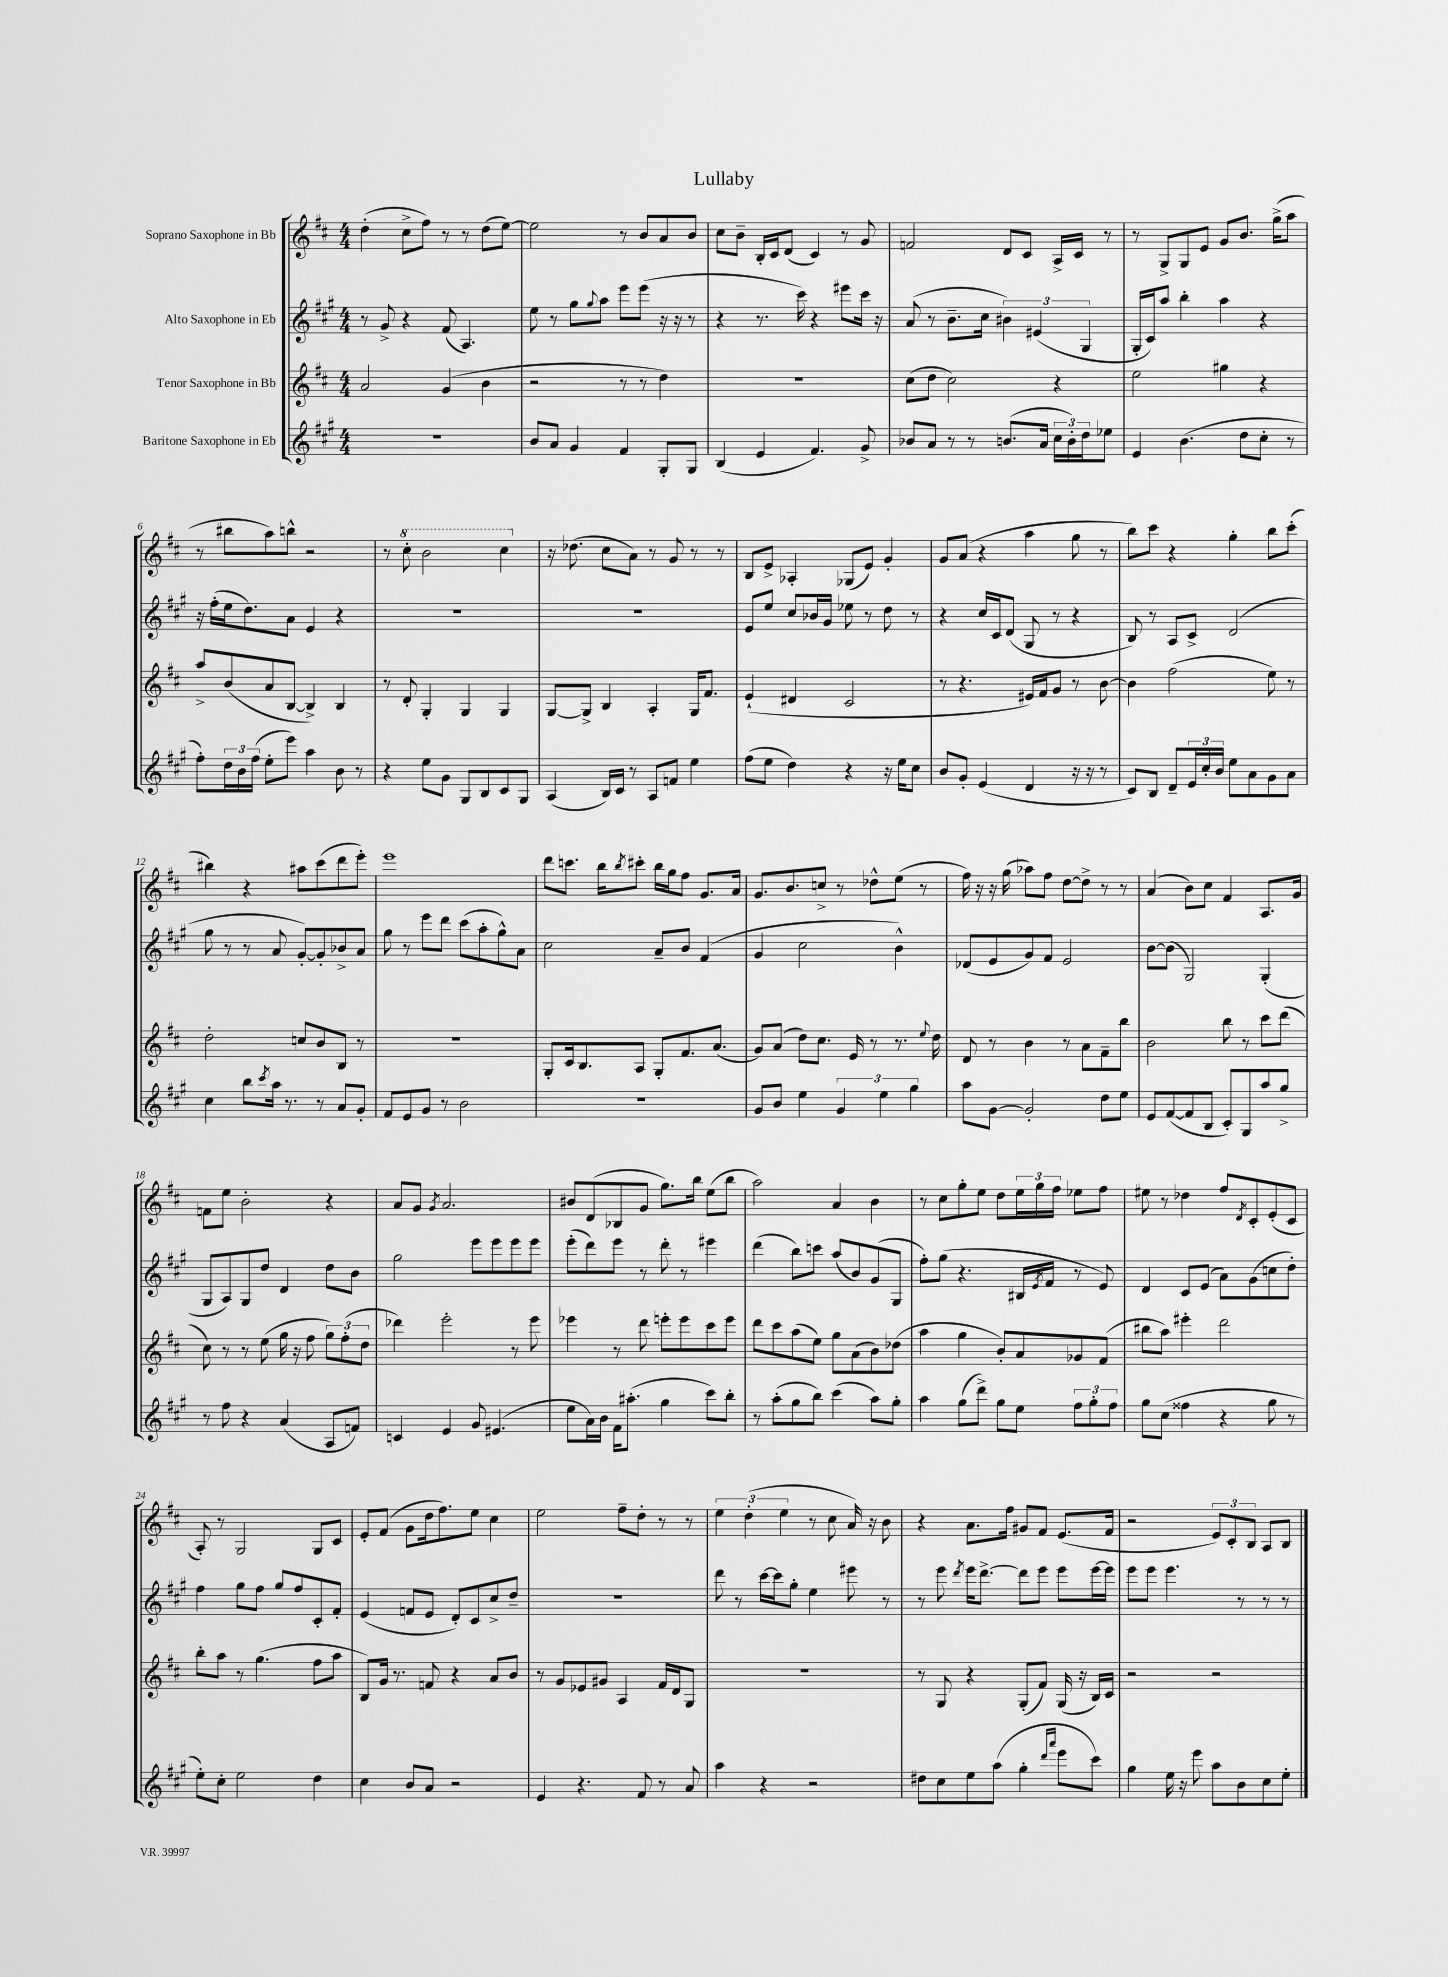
\header { title = "Lullaby" }
<<
\new StaffGroup <<
\new Staff = "s0" \with { instrumentName = "Soprano Saxophone in Bb" } {
    \clef treble \key d \major \numericTimeSignature \time 4/4
    d''4-.( cis''8-> fis''8) r8 r8 d''8( e''8~) |
    e''2 r8 b'8 a'8 b'8 |
    cis''8 b'8-- b16-. cis'16 d'8( cis'4) r8 g'8 |
    f'2 d'8 cis'8 a16-> cis'16 r8 |
    r8 g8-> g8 e'8 g'8 b'8. g''16->( a''8 |
    r8 bis''8 a''8) b''8-^ r2 |
    r8 \ottava #1 cis'''8-. b''2 cis'''4 \ottava #0 |
    r16 des''8.( cis''8 a'8) r8 g'8 r8 r8 |
    b8 e'8-> aes4-. ges8( e'8) g'4-. |
    g'8 a'8( r4 a''4 g''8 r8 |
    b''8) cis'''8 r4 g''4-. b''8 cis'''8-.( |
    bis''4) r4 ais''8 cis'''8( d'''8 e'''8-.) |
    e'''1 |
    d'''8 c'''8. b''16 \acciaccatura { b''8 } cis'''8-. b''16 g''16 fis''8 g'8. a'16 |
    g'8. b'8. c''8-> r8 des''8-^ e''8( r8 |
    fis''16) r16 r16 g''16( aes''8) fis''8 d''8~ d''8-> r8 r8 |
    a'4( b'8) cis''8 fis'4 a8. g'16 |
    f'8 e''8 b'2-. r4 |
    a'8 g'8 \acciaccatura { g'8 } a'2. |
    bis'8 d'8( bes8 g'8 g''8.) b''16 e''8( b''8 |
    a''2) a'4 b'4 |
    r8 cis''8 g''8-. e''8 d''8 \tuplet 3/2 { e''16 g''16 fis''16 } ees''8 fis''8 |
    eis''8 r8 des''4 fis''8 \acciaccatura { d'8 } cis'8-. e'8-.( cis'8 |
    a8-.) r8 g2 g8 cis'8 |
    e'8-. fis'8( g'8 d''16 fis''8.) e''8 cis''4 |
    e''2 fis''8-- d''8-. r8 r8 |
    \tuplet 3/2 { e''4 d''4-.( e''4 } r8 cis''8 a'16) r16 b'8 |
    r4 a'8. fis''16 gis'8 fis'8 e'8.( fis'16 |
    r2 \tuplet 3/2 { e'8) cis'8-. b8 } a8 b8 \bar "|." |
}
\new Staff = "s1" \with { instrumentName = "Alto Saxophone in Eb" } {
    \clef treble \key a \major \numericTimeSignature \time 4/4
    r8 gis'8-> r4 fis'8( a4.) |
    e''8 r8 gis''8 \appoggiatura { gis''8 } a''8 e'''8 e'''8( r16 r16 r8 |
    r4 r8. cis'''16) r4 eis'''8 cis'''16 r16 |
    a'8( r8 b'8.-- cis''16 \tuplet 3/2 { bis'4) eis'4( gis4 } |
    gis16-. cis'16) a''8 b''4-. a''4 r4 |
    r16 fis''16-.( e''16 d''8.) a'8 e'4 r4 |
    R1 |
    R1 |
    e'8 e''8 cis''8 bes'16 gis'16 ees''8 r8 d''8 r8 |
    r4 cis''16 cis'16 d'8( gis8 r8 r4 |
    b8) r8 a8 cis'8-> d'2( |
    gis''8 r8 r8 a'8 gis'8~-.) gis'8-. bes'8-> a'8 |
    gis''8 r8 e'''8 d'''8 cis'''8( a''8-. gis''8-^) a'8 |
    cis''2 a'8-- b'8 fis'4( |
    gis'4 cis''2 b'4-^) |
    des'8( e'8 gis'8) fis'8 e'2 |
    b'8~ b'8( gis2) gis4-.( |
    gis8 a8) gis8 d''8 d'4 d''8 b'8 |
    gis''2 e'''8 e'''8 e'''8 e'''8 |
    e'''8-.( d'''8) e'''8 r8 d'''8-. r8 eis'''4 |
    d'''4( b''8) c'''8 a''8( b'8) gis'8( gis8 |
    fis''8-.) gis''8( r4. bis16 \acciaccatura { e'8 } fis'16 r8 e'8) |
    d'4 cis'8 e'8( a'8) gis'8( c''8 d''8-.) |
    fis''4 gis''8 fis''8 gis''8 fis''8 cis'8-. fis'8-. |
    e'4( f'8 e'8 d'8-.) cis'8 cis''8-> d''8-- |
    R1 |
    d'''8 r8 cis'''16~ cis'''16 gis''8-. e''4 eis'''8 r8 |
    r8 e'''8 \acciaccatura { d'''8 } e'''16 d'''8.~-> d'''8 e'''8 e'''8 e'''16~ e'''16 |
    e'''8 e'''8 e'''4. r8 r8 r8 \bar "|." |
}
\new Staff = "s2" \with { instrumentName = "Tenor Saxophone in Bb" } {
    \clef treble \key d \major \numericTimeSignature \time 4/4
    a'2 g'4( b'4 |
    r2 r8 r8 d''4) |
    r1 |
    cis''8( d''8 cis''2) r4 |
    e''2 gis''4 r4 |
    a''8-> b'8( a'8 b8~ b4->) b4 |
    r8 d'8-. g4-. g4 g4 |
    g8~ g8-> b4 a4-. g16 fis'8. |
    e'4-!( dis'4 cis'2 |
    r8 r4. eis'16) fis'16 g'8 r8 b'8~ |
    b'4 fis''2( e''8) r8 |
    d''2-. c''8 b'8 b8 r8 |
    R1 |
    g8-. cis'16 b8. a8 g8-. fis'8. a'8.( |
    g'8) a'8( d''8) cis''8. e'16 r8 r8. \appoggiatura { e''8 } d''16 |
    d'8 r8 b'4 r8 a'8 fis'8-- b''8 |
    b'2 b''8 r8 cis'''8 d'''8( |
    cis''8) r8 r8 e''8( g''16 r16 fis''8 \tuplet 3/2 { g''8) fis''8-.( d''8 } |
    des'''4) e'''2-. r8 e'''8 |
    ees'''4 r8 d'''8 e'''8-. e'''8 cis'''8 e'''8 |
    d'''8 cis'''8 a''8( e''8) g''8 a'8( b'8) des''8( |
    a''4 g''4 b'8-.) a'8 ges'8 fis'8( |
    bis''8 a''8) eis'''4-. d'''2 |
    b''8-. a''8 r8 g''4.( fis''8 a''8 |
    b8) g'16 r8. f'8 r4 a'8 b'8 |
    r8 g'8 ees'8 gis'8 a4 fis'16 d'16 g8 |
    R1 |
    r8 g8 r4 g8-.( fis'8) g16( r16 b16) cis'16 |
    r2 r2 \bar "|." |
}
\new Staff = "s3" \with { instrumentName = "Baritone Saxophone in Eb" } {
    \clef treble \key a \major \numericTimeSignature \time 4/4
    r1 |
    b'8 a'8 gis'4 fis'4 gis8-. gis8 |
    b4( e'4 fis'4.) gis'8-> |
    bes'8 a'8 r8 r8 b'8.( a'16 \tuplet 3/2 { cis''16 b'16-.) d''16 } ees''8 |
    e'4 b'4.( d''8 cis''8-. r8 |
    fis''8-.) \tuplet 3/2 { d''16 b'16 fis''16( } e''8-. e'''8) a''4 b'8 r8 |
    r4 e''8 gis'8 gis8 b8 cis'8 gis8 |
    a4( b16) cis'16 r8 a8 f'8 e''4 |
    fis''8( e''8 d''4) r4 r16 e''16 cis''8 |
    b'8 gis'8-. e'4( d'4 r16 r16 r8 |
    cis'8) b8 d'8-- \tuplet 3/2 { e'16 cis''16-. b'16 } e''8 a'8 gis'8 a'8 |
    cis''4 b''8 \acciaccatura { cis'''8 } a''16 r8. r8 a'8 gis'8-. |
    fis'8 e'8 gis'8 r8 b'2 |
    R1 |
    gis'8 b'8 e''4 \tuplet 3/2 { gis'4 e''4 gis''4 } |
    a''8 gis'8~ gis'2-. d''8 e''8 |
    e'8 fis'8~( fis'8 b8 cis'8-.) gis8 a''8 gis''8-> |
    r8 fis''8 r4 a'4( a8 f'8) |
    c'4 e'4 gis'8 eis'4.( |
    e''8 a'16) b'16 fis'16 ais''8.-.( gis''4 cis'''8) b''8-. |
    r8 a''8-.( gis''8 b''8) cis'''4( a''8) gis''8-. |
    a''4 gis''8( d'''8->) gis''8 e''8 \tuplet 3/2 { fis''8 gis''8-. fis''8 } |
    gis''8 cis''8( fisis''4 r4 gis''8 r8 |
    e''8-.) cis''8-. e''2 d''4 |
    cis''4 b'8 a'8 r2 |
    e'4 r4. fis'8 r8 a'8 |
    a''4 r4 r2 |
    dis''8 cis''8 e''8 a''8( gis''4-. \grace { d'''16 a'''16 } e'''8 cis'''8) |
    gis''4 e''16 r16 e'''8 a''8 b'8 cis''8 e''8-. \bar "|." |
}
>>
>>
